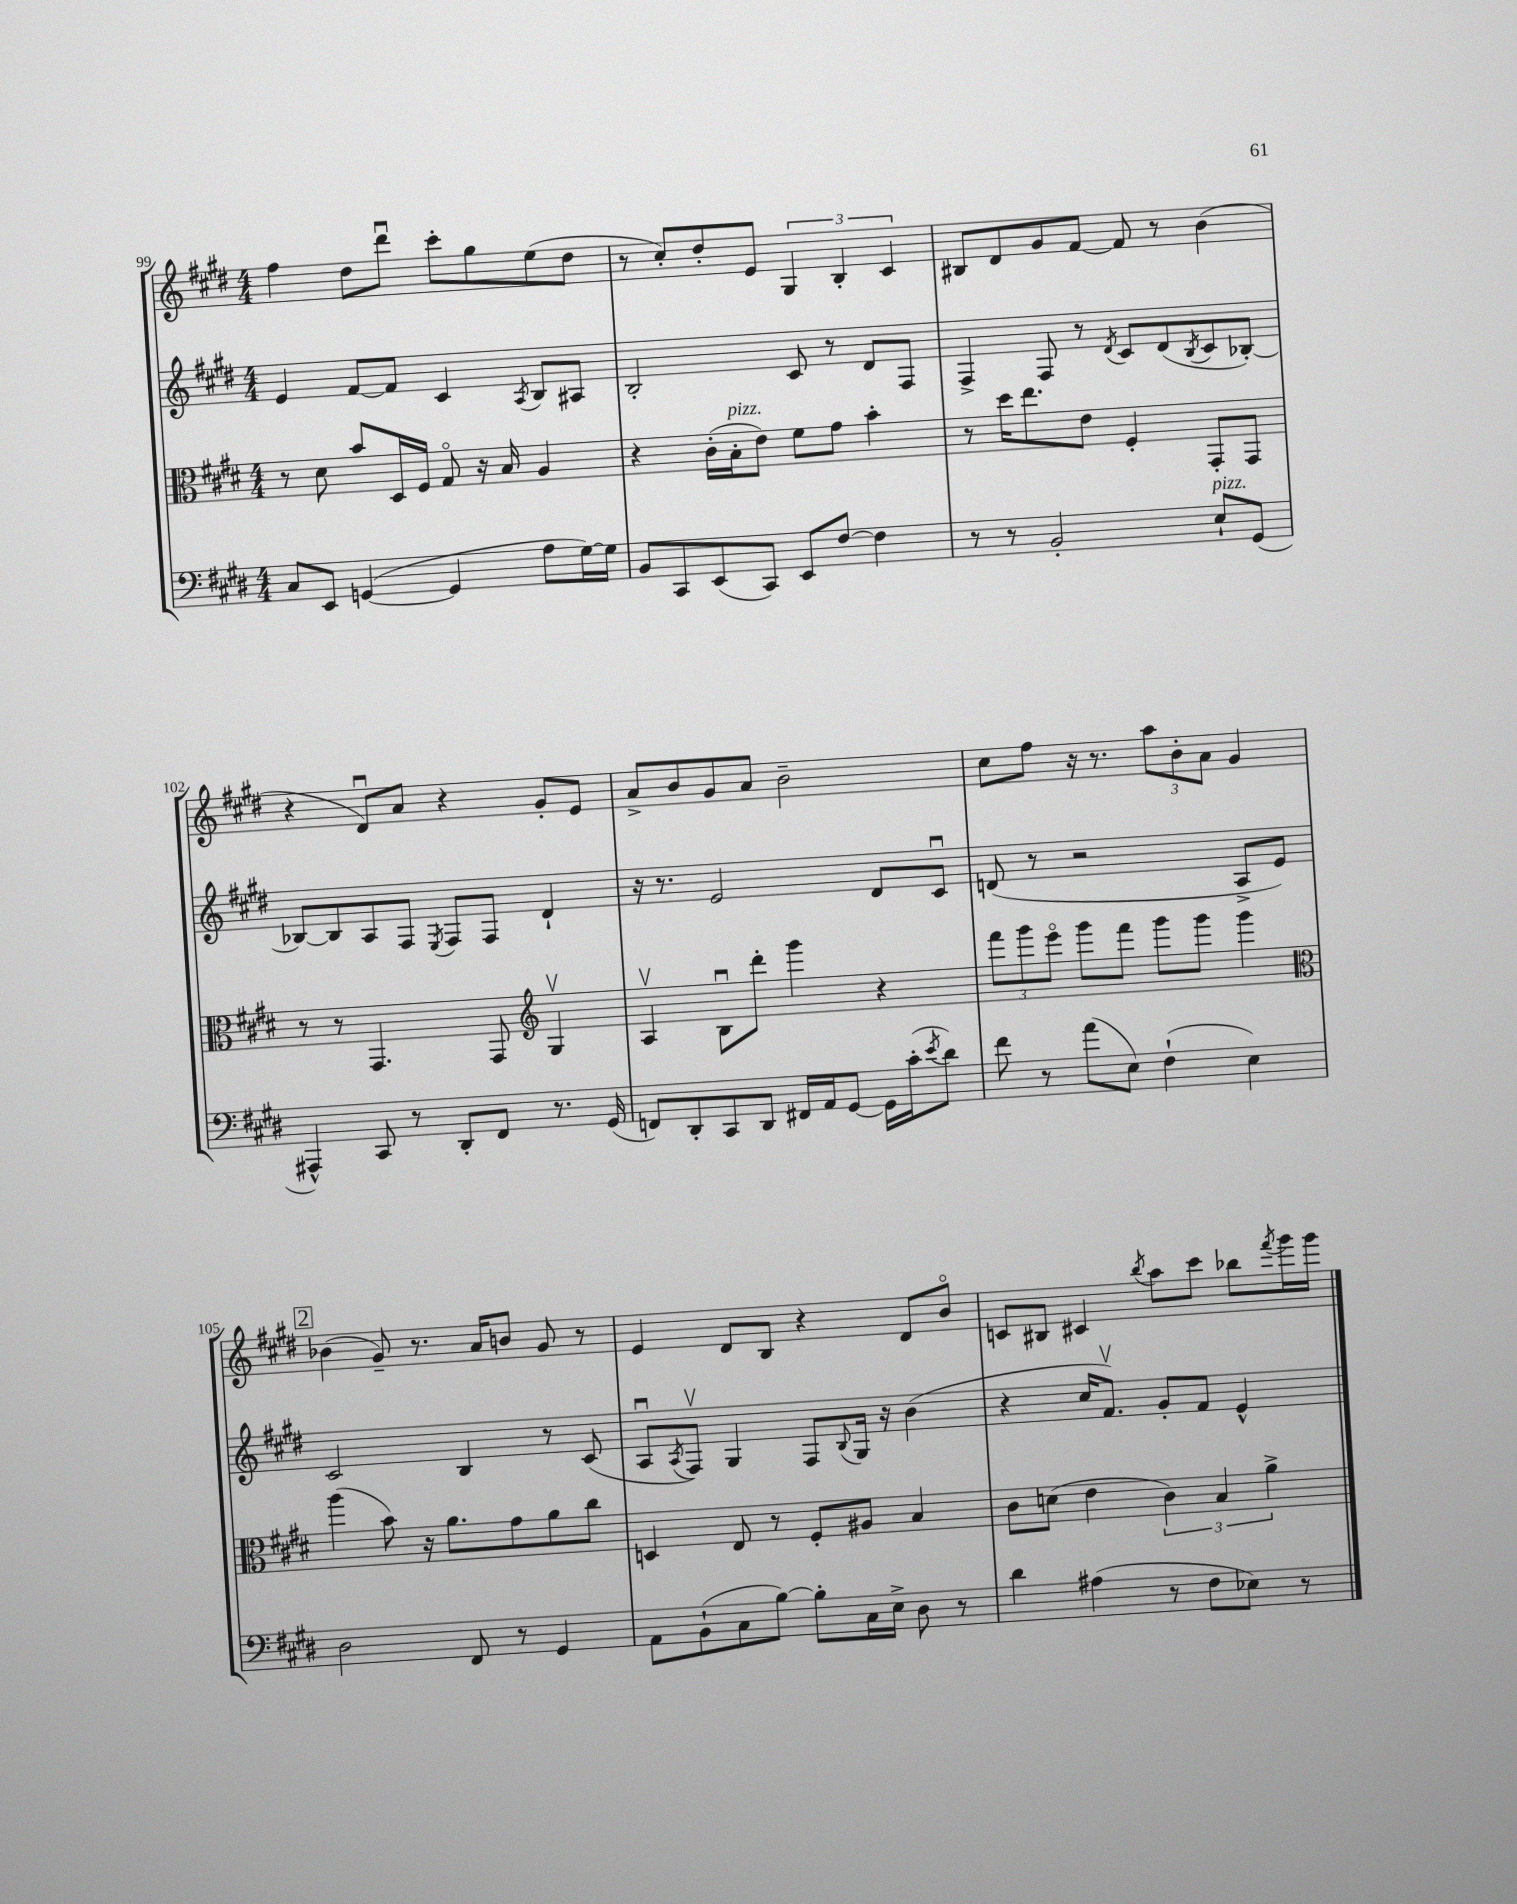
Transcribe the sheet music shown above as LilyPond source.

<<
\new StaffGroup <<
\new Staff = "s0" {
    \clef treble \key e \major \numericTimeSignature \time 4/4
    fis''4 dis''8 dis'''8\downbow cis'''8-. gis''8 e''8( dis''8 |
    r8 cis''8-.) dis''8-. e'8 \tuplet 3/2 { gis4 b4-. cis'4 } |
    bis8 dis'8 gis'8 fis'8~ fis'8 r8 b'4( |
    r4 dis'8\downbow) a'8 r4 gis'8-. e'8 |
    a'8-> b'8 gis'8 a'8 b'2-- |
    cis''8 fis''8 r16 r8. \tuplet 3/2 { a''8 b'8-. a'8 } gis'4 |
    \mark \markup { \box "2" } bes'4( gis'8--) r8. a'16 b'8 gis'8 r8 |
    e'4 dis'8 b8 r4 dis'8 b'8\flageolet |
    c'8 bis8 cis'4 \acciaccatura { b''8 } a''8 cis'''8 bes''8 \acciaccatura { fis'''8 } gis'''16 gis'''16 \bar "|." |
}
\new Staff = "s1" {
    \clef treble \key e \major \numericTimeSignature \time 4/4
    e'4 fis'8~ fis'8 cis'4 \acciaccatura { a8 } b8 ais8 |
    b2-. cis'8 r8 dis'8 fis8 |
    fis4-> fis8 r8 \acciaccatura { dis'8 } cis'8 dis'8( \acciaccatura { b8 } cis'8 bes8~-.) |
    bes8~ bes8 a8 fis8 \acciaccatura { e8 } fis8 fis8 dis'4-! |
    r16 r8. e'2 dis'8 cis'8\downbow |
    d'8( r8 r2 a8-> e'8) |
    \mark \markup { \box "2" } cis'2 b4 r8 cis'8( |
    a8\downbow \acciaccatura { a8 } fis8\upbow) gis4 fis8 \appoggiatura { b8 } gis16 r16 b'4( |
    r4 cis''16 fis'8.\upbow) gis'8-. fis'8 e'4-^ \bar "|." |
}
\new Staff = "s2" {
    \clef alto \key e \major \numericTimeSignature \time 4/4
    r8 dis'8 b'8 dis16 fis16 gis8\flageolet r16 b16 a4 |
    r4 cis'16-.( b16-.^\markup { \italic "pizz." } e'8) fis'8 gis'8 b'4-. |
    r8 dis''16 e''8. e'8 fis4-. gis,8-. gis,8 |
    r8 r8 gis,4. gis,8 \clef treble gis4\upbow |
    a4\upbow b8\downbow dis'''8-. gis'''4 r4 |
    \tuplet 3/2 { fis'''8 gis'''8 e'''8\flageolet } gis'''8 fis'''8 gis'''8 gis'''8 gis'''4 |
    \mark \markup { \box "2" } \clef alto a''4( b'8) r16 a'8. gis'8 a'8 cis''8 |
    d4 e8 r8 fis8-. ais8 b4 |
    cis'8 d'8( e'4 \tuplet 3/2 { cis'4) b4 a'4-> } \bar "|." |
}
\new Staff = "s3" {
    \clef bass \key e \major \numericTimeSignature \time 4/4
    cis8 e,8 g,4~( g,4 a8 gis16~) gis16 |
    b,8 cis,8 e,8( cis,8) e,8 fis8~ fis4 |
    r8 r8 b,2-. e8-!^\markup { \italic "pizz." } gis,8( |
    ais,,4-^) cis,8 r8 dis,8-. fis,8 r8. gis,16( |
    f,8) dis,8-. cis,8 dis,8 fis,16 a,16 gis,8~ gis,16 cis'16-.( \acciaccatura { e'8 } dis'8) |
    fis'8 r8 a'8( e8) fis4-!( e4) |
    \mark \markup { \box "2" } dis2 fis,8 r8 gis,4 |
    a,8 b,8-!( cis8 b8~) b8-. cis16 e16-> dis8 r8 |
    dis'4 ais4( r8 fis8 ees8) r8 \bar "|." |
}
>>
>>
\layout { \context { \Score currentBarNumber = #99 } }
